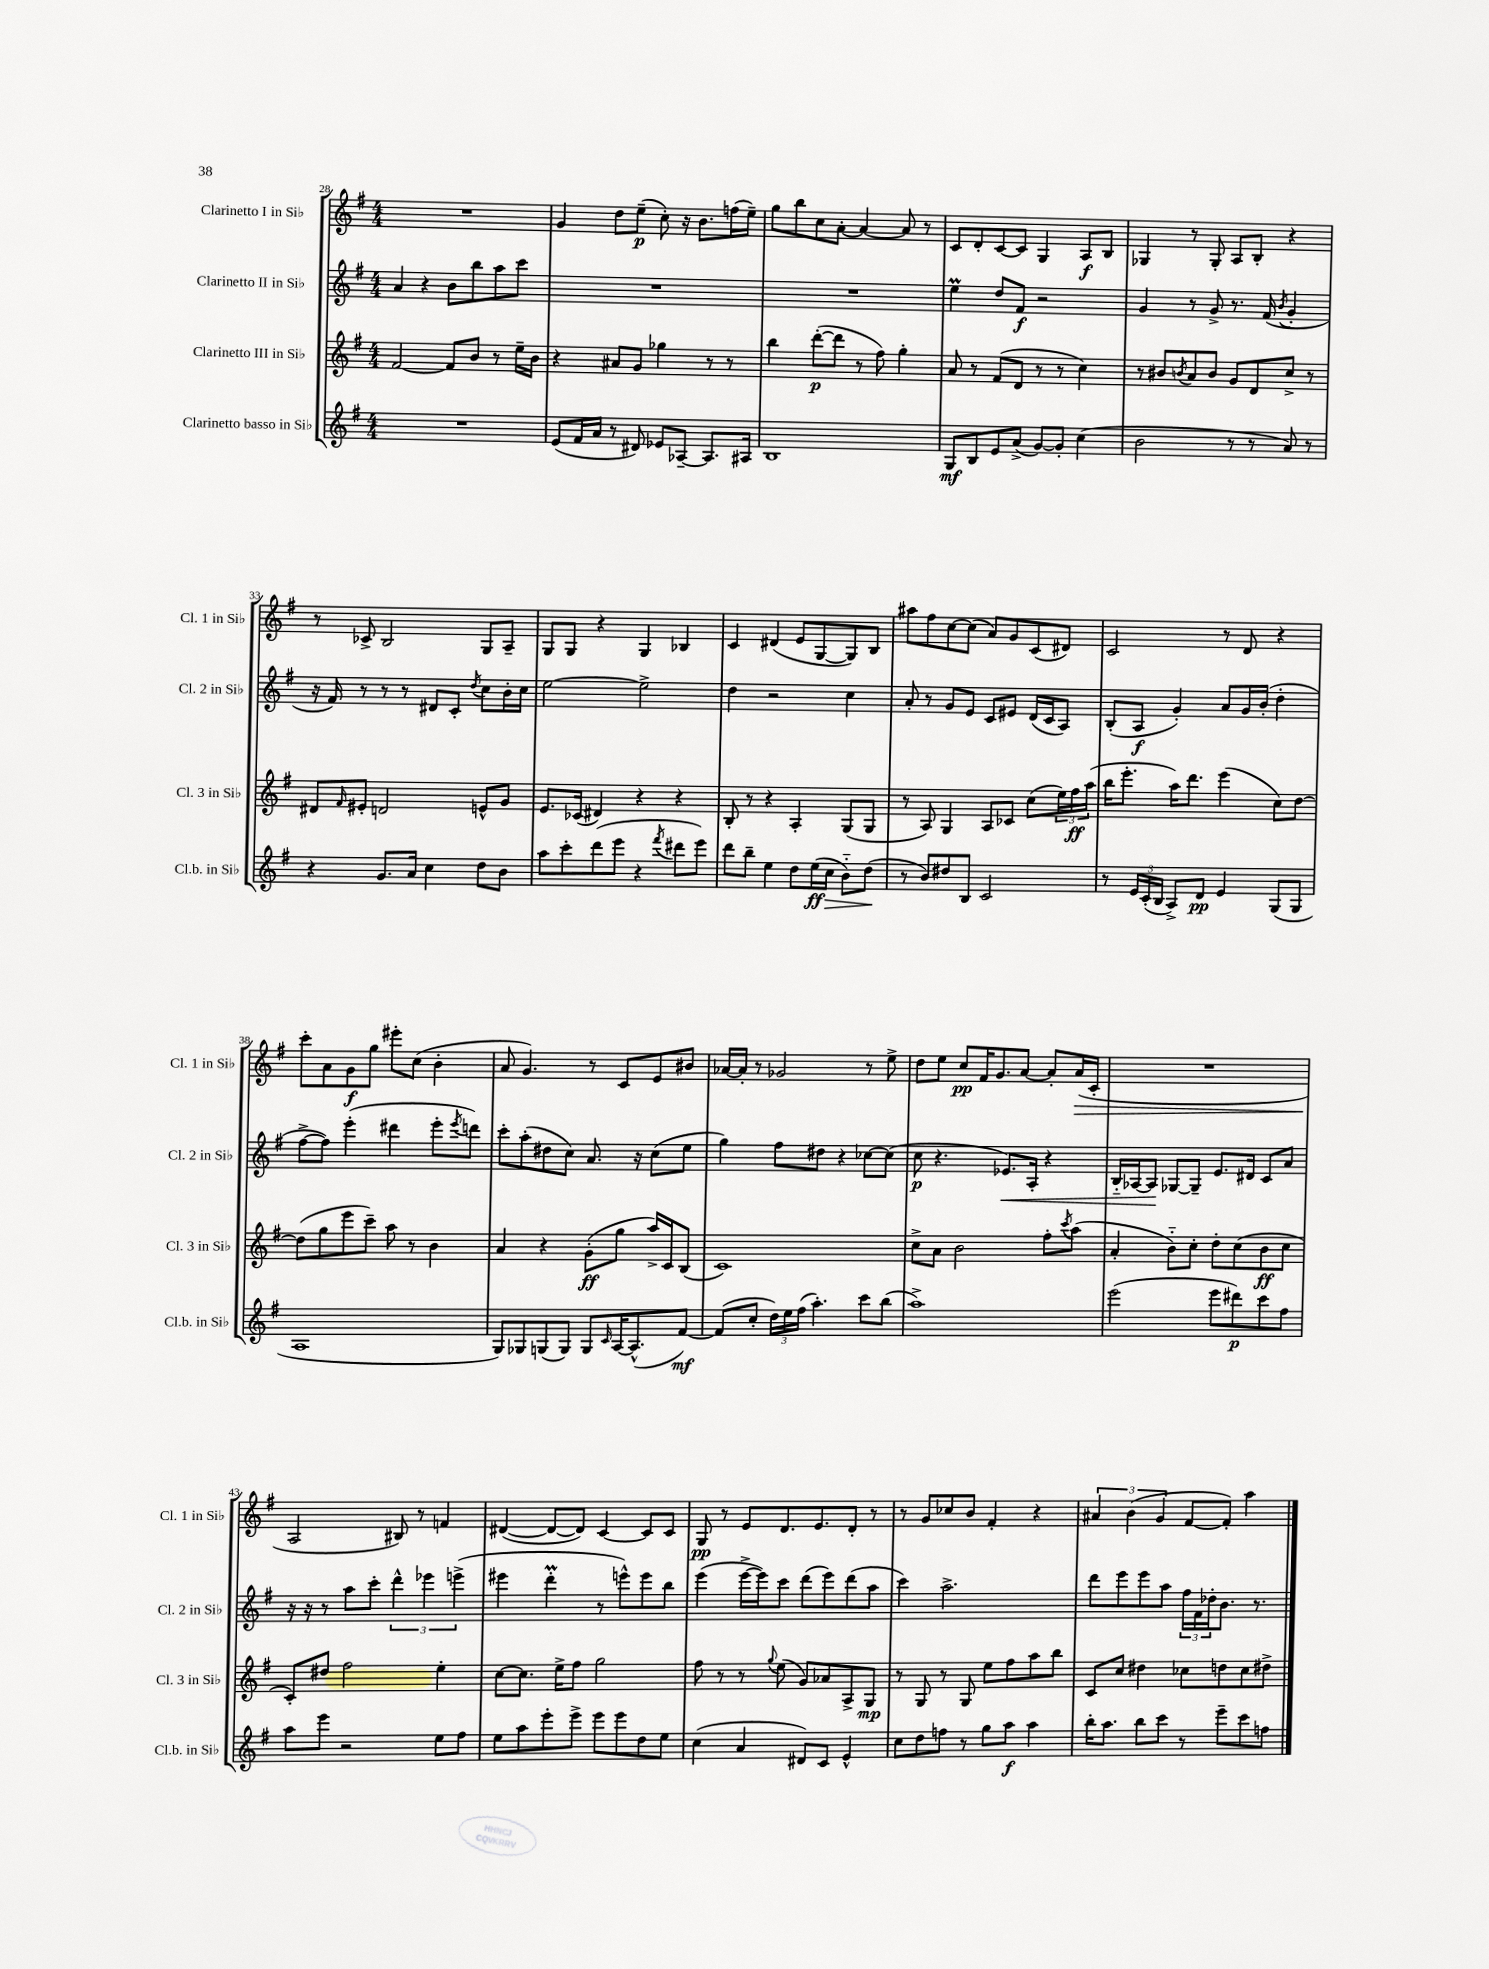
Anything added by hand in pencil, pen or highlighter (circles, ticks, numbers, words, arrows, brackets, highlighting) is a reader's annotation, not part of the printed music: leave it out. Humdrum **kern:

**kern	**dynam	**kern	**dynam	**kern	**dynam	**kern	**dynam
*part4	*part4	*part3	*part3	*part2	*part2	*part1	*part1
*staff4	*staff4	*staff3	*staff3	*staff2	*staff2	*staff1	*staff1
*I"Clarinetto basso in Si♭	*	*I"Clarinetto III in Si♭	*	*I"Clarinetto II in Si♭	*	*I"Clarinetto I in Si♭	*
*I'Cl.b. in Si♭	*	*I'Cl. 3 in Si♭	*	*I'Cl. 2 in Si♭	*	*I'Cl. 1 in Si♭	*
*clefG2	*	*clefG2	*	*clefG2	*	*clefG2	*
*k[f#]	*	*k[f#]	*	*k[f#]	*	*k[f#]	*
*M4/4	*	*M4/4	*	*M4/4	*	*M4/4	*
=28	=28	=28	=28	=28	=28	=28	=28
1r	.	[2f#/	.	4a/	.	1r	.
.	.	.	.	4r	.	.	.
.	.	8f#/L]	.	8b\L	.	.	.
.	.	8b/J	.	8bb\	.	.	.
.	.	8r	.	8aa\	.	.	.
.	.	16ee~\LL	.	8ccc\J	.	.	.
.	.	16b\JJ	.	.	.	.	.
=29	=29	=29	=29	=29	=29	=29	=29
(8e/L	.	4r	.	1r	.	4g/	.
16f#/L	.	.	.	.	.	.	.
16a/JJ	.	.	.	.	.	.	.
8r	.	8a#X/L	.	.	.	8dd\L	.
8d#X/)	.	8g/J	.	.	.	(8ee~\J	p
8e-X/L	.	4gg-X\	.	.	.	8cc'\)	.
[8A-X~/J	.	.	.	.	.	16r	.
.	.	.	.	.	.	8.b\L	.
8.A-/L]	.	8r	.	.	.	.	.
.	.	8r	.	.	.	(16ffn\L	.
16A#X/Jk	.	.	.	.	.	16ee~\JJ)	.
=30	=30	=30	=30	=30	=30	=30	=30
1B	.	4bb\	.	1r	.	8gg\L	.
.	.	.	.	.	.	8bb\	.
.	.	([8ddd'\L	p	.	.	8cc\	.
.	.	8ddd\J]	.	.	.	[8a'\J	.
.	.	8r	.	.	.	4a/_	.
.	.	8ff#\)	.	.	.	.	.
.	.	4gg'\	.	.	.	8a/]	.
.	.	.	.	.	.	8r	.
=31	=31	=31	=31	=31	=31	=31	=31
8G/L	mf	8a/	.	4eeM\	.	8c/L	.
8B/	.	8r	.	.	.	8d'/	.
8e/	.	(8f#/L	.	8dd/L	.	[8c/	.
(8a^/J	.	8d/J	.	8f#/J	f	8c/J]	.
[8g/L)	.	8r	.	2r	.	4G/	.
8g'/J]	.	8r	.	.	.	.	.
(4cc\	.	4cc\)	.	.	.	8A/L	f
.	.	.	.	.	.	8B/J	.
=32	=32	=32	=32	=32	=32	=32	=32
2b\	.	8r	.	4g/	.	4G-X/	.
.	.	8b#X/L	.	.	.	.	.
.	.	8qbn/	.	.	.	.	.
.	.	8a/	.	8r	.	8r	.
.	.	8b/J	.	8g^/	.	8G-'/	.
8r	.	8g/L	.	8.r	.	8A/L	.
8r	.	8d/	.	.	.	8B'/J	.
.	.	.	.	(16f#/	.	.	.
.	.	.	.	8qb/	.	.	.
8a/)	.	8cc^/J	.	4g'/	.	4r	.
8r	.	8r	.	.	.	.	.
!!LO:LB:g=z
=33	=33	=33	=33	=33	=33	=33	=33
4r	.	8d#X/L	.	16r	.	8r	.
.	.	.	.	16f#/)	.	.	.
.	.	16qqf#/	.	.	.	.	.
.	.	8e#X'/J	.	8r	.	8c-X^/	.
8.g/L	.	2dn/	.	8r	.	2B/	.
.	.	.	.	8r	.	.	.
16a/Jk	.	.	.	.	.	.	.
4cc\	.	.	.	8d#X/L	.	.	.
.	.	.	.	8c'/J	.	.	.
.	.	.	.	8qdd/	.	.	.
8dd\L	.	8en^^/L	.	8cc\L	.	8G/L	.
8b\J	.	8g/J	.	16b'\L	.	8A~/J	.
.	.	.	.	16cc\JJ	.	.	.
=34	=34	=34	=34	=34	=34	=34	=34
8aa\L	.	8.e/L	.	[2ee\	.	8G/L	.
8ccc'\	.	.	.	.	.	8G/J	.
.	.	(16c-X/Jk	.	.	.	.	.
(8ddd\	.	4d#X/)	.	.	.	4r	.
8eee\J	.	.	.	.	.	.	.
4r	.	4r	.	2ee^\]	.	4G/	.
8qfff#/	.	.	.	.	.	.	.
8ddd#X\L	.	4r	.	.	.	4B-X/	.
8eee\J)	.	.	.	.	.	.	.
=35	=35	=35	=35	=35	=35	=35	=35
8ddd\L	.	8B'/	.	4dd\	.	4c/	.
8bb~\J	.	8r	.	.	.	.	.
4ee\	.	4r	.	2r	.	(4d#X/	.
8dd\L	.	4A'/	.	.	.	8e/L	.
(16ee\L	ff	.	.	.	.	[8G/	.
!	!LO:HP:b	!	!	!	!	!	!
16cc\JJ	>	.	.	.	.	.	.
8b\L)	.	(8G/L	.	4cc\	.	8G/])	.
(8dd\J	.	8G/J	.	.	.	8B/J	.
.	]	.	.	.	.	.	.
=36	=36	=36	=36	=36	=36	=36	=36
8r	.	8r	.	8a'/	.	8aa#X\L	.
8b/L)	.	8A/)	.	8r	.	8ff#\	.
8dd#X/	.	4G/	.	8g/L	.	[8cc\	.
8B/J	.	.	.	8e/J	.	(8cc\J]	.
2c/	.	8A/L	.	8c/L	.	8a/L)	.
.	.	8c-X/J	.	8e#X/J	.	8g/	.
.	.	(8cc\L	.	(16d/LL	.	(8c/	.
.	.	.	.	16c/J	.	.	.
.	.	24ee\L)	.	8A/J)	.	8d#X/J)	.
.	.	24ff#\	ff	.	.	.	.
.	.	(24aa\JJ	.	.	.	.	.
=37	=37	=37	=37	=37	=37	=37	=37
8r	.	16bb\KL	.	(8B'/L	.	2c/	.
.	.	8.eee'\J	.	.	.	.	.
24e/LL	.	.	.	8A/J	f	.	.
(24c'/	.	.	.	.	.	.	.
24B/JJ	.	.	.	.	.	.	.
8A^/L)	.	16aa\KL)	.	4g'/)	.	.	.
.	.	8.ddd\J	.	.	.	.	.
8d/J	pp	.	.	.	.	.	.
4e/	.	(4eee\	.	8a/L	.	8r	.
.	.	.	.	16g/L	.	8d/	.
.	.	.	.	(16b'/JJ	.	.	.
(8G/L	.	8cc\L)	.	4dd'\	.	4r	.
8G/J	.	[8dd\J	.	.	.	.	.
!!LO:LB:g=z
=38	=38	=38	=38	=38	=38	=38	=38
1A	.	(8dd\L]	.	[8ff#^\L	.	8ccc'\L	.
.	.	8gg\	.	8ff#\J])	.	8a\	.
.	.	8eee\	.	(4eee'\	.	8g\	f
.	.	8ccc~\J)	.	.	.	8gg\J	.
.	.	8aa\	.	4ddd#X\	.	8eee#X'\L	.
.	.	8r	.	.	.	(8cc\J	.
.	.	4b\	.	8eee'\L	.	4b'\	.
.	.	.	.	8qeee/	.	.	.
.	.	.	.	8dddn\J)	.	.	.
=39	=39	=39	=39	=39	=39	=39	=39
8G/L)	.	4a/	.	8ccc'\L	.	8a/	.
8G-X/	.	.	.	(8aa'\	.	4.g/)	.
(8Gn/	.	4r	.	8dd#X\	.	.	.
8G/J)	.	.	.	8cc\J)	.	.	.
8G/L	.	(8g'\L	ff	8.a/	.	8r	.
16qqc/	.	.	.	.	.	.	.
[16A/K	.	8gg\J	.	.	.	8c/L	.
(8.A^^/]	.	.	.	16r	.	.	.
.	.	16aa^/LL)	.	(8cc\L	.	8e/	.
.	.	16c/J	.	.	.	.	.
[8f#/J)	mf	(8B/J	.	8ee\J	.	8b#X/J	.
=40	=40	=40	=40	=40	=40	=40	=40
(8f#/L]	.	1c)	.	4gg\)	.	[16a-X/LL	.
.	.	.	.	.	.	16a-'/JJ]	.
8cc'/J	.	.	.	.	.	8r	.
24dd\LL)	.	.	.	8ff#\L	.	2g-X/	.
24ee\	.	.	.	.	.	.	.
(24ff#\JJ	.	.	.	.	.	.	.
4.aa'\)	.	.	.	8dd#X\J	.	.	.
.	.	.	.	4r	.	.	.
8ccc\L	.	.	.	[8cc-X\L	.	8r	.
(8bb\J	.	.	.	(8cc-\J]	.	8ee^\	.
=41	=41	=41	=41	=41	=41	=41	=41
1aa^)	.	8cc^\L	.	8cc\	p	8dd\L	.
.	.	8a\J	.	4.r	.	8ee\J	.
.	.	2b\	.	.	.	8cc/L	pp
.	.	.	.	.	.	16f#/K	.
.	.	.	.	.	.	8.g/	.
!	!	!	!	!	!LO:HP:b	!	!
.	.	.	.	8.e-X/L)	<	.	.
.	.	.	.	.	.	[8a/J	.
.	.	.	.	16A'/Jk	.	.	.
.	.	8ff#'\L	.	4r	.	8a'/L]	.
.	.	8qccc/	.	.	.	.	.
!	!	!	!	!	!	!	!LO:HP:b
.	.	(8aa\J	.	.	.	(16a/L	>
.	.	.	.	.	.	16c'/JJ	.
=42	=42	=42	=42	=42	=42	=42	=42
(2eee\	.	4a'/	.	16B/LL	.	1r	.
.	.	.	.	[16A-X/J	.	.	.
.	.	.	.	8A-/J]	.	.	.
.	.	8b\L)	.	[8G-X/L	[	.	.
.	.	8cc'\J	.	8G-~/J]	.	.	.
8eee\L	.	8dd'\L	.	8.e/L	.	.	.
8ddd#X\)	p	(8cc\	.	.	.	.	.
.	.	.	.	16d#X/Jk	.	.	.
8ccc\	.	8b\	ff	8c/L	.	.	.
8ff#\J	.	8cc\J	.	8a/J	.	.	.
!!LO:LB:g=z
=43	=43	=43	=43	=43	=43	=43	=43
8aa\L	.	8c'/L)	.	16r	.	2A/	.
.	.	.	.	16r	.	.	.
8eee\J	.	8dd#X/J	.	8r	.	.	.
2r	.	2ff#\	.	8aa\L	.	.	.
.	.	.	.	8ccc'\J	.	.	.
.	.	.	.	6ddd^^\	.	8B#X/)	]
.	.	.	.	.	.	8r	.
.	.	.	.	6eee-X\	.	.	.
8ee\L	.	4ee'\	.	.	.	4fn/	.
.	.	.	.	(6eeen^\	.	.	.
8ff#\J	.	.	.	.	.	.	.
=44	=44	=44	=44	=44	=44	=44	=44
8ee\L	.	[8cc\L	.	4eee#X\	.	([4d#X/	.
8aa\	.	8.cc\J]	.	.	.	.	.
8eee'\	.	.	.	4dddM'\	.	8d#/L_	.
.	.	16ee^\KL	.	.	.	.	.
8eee^\J	.	8ff#\J	.	.	.	8d#/J])	.
8eee\L	.	2gg\	.	8r	.	[4c/	.
8eee\	.	.	.	8eeen^^\L)	.	.	.
8dd\	.	.	.	8eee\	.	8c/L]	.
8ee\J	.	.	.	8bb\J	.	8c/J	.
=45	=45	=45	=45	=45	=45	=45	=45
(4cc\	.	8ff#\	.	(4eee\	.	8G/	pp
.	.	8r	.	.	.	8r	.
4a/	.	8r	.	[16eee^\LL	.	8e/L	.
.	.	.	.	16eee\J])	.	.	.
.	.	8qqgg/	.	.	.	.	.
.	.	(8ee\	.	8ccc\J	.	8.d/	.
8d#X/L)	.	8g/L)	.	(8ddd\L	.	.	.
.	.	.	.	.	.	8.e/	.
8c/J	.	8a-X/	.	8eee\)	.	.	.
4e^^/	.	8A^/	.	(8ddd\	.	8d'/J	.
.	.	8G/J	mp	8aa\J	.	8r	.
=46	=46	=46	=46	=46	=46	=46	=46
8cc\L	.	8r	.	4ccc\)	.	8r	.
8dd\	.	8G/	.	.	.	8g/L	.
8ffn\J	.	8r	.	2.aa^\	.	8cc-X/	.
8r	.	8G/	.	.	.	8b/J	.
8gg\L	.	8ee\L	.	.	.	4f#'/	.
8aa\J	f	8ff#\	.	.	.	.	.
4aa\	.	8aa\	.	.	.	4r	.
.	.	8bb\J	.	.	.	.	.
=47	=47	=47	=47	=47	=47	=47	=47
16bb'\KL	.	8c/L	.	8ddd\L	.	6a#X/	.
8.aa\J	.	.	.	.	.	.	.
.	.	8cc/J	.	8eee\	.	.	.
.	.	.	.	.	.	(6b\	.
8bb\L	.	4dd#X\	.	8eee\	.	.	.
.	.	.	.	.	.	6g/	.
8ccc\J	.	.	.	8aa\J	.	.	.
8r	.	8cc-X\L	.	24ff#\LL	.	[8f#/L	.
.	.	.	.	24f#\	.	.	.
.	.	.	.	24dd-X'\J	.	.	.
8eee~\L	.	8ddn\	.	8.b\J	.	8f#'/J])	.
8ccc\	.	8cc-\	.	.	.	4aa\	.
.	.	.	.	8.r	.	.	.
8ffn\J	.	8dd#X^\J	.	.	.	.	.
==	==	==	==	==	==	==	==
*-	*-	*-	*-	*-	*-	*-	*-
